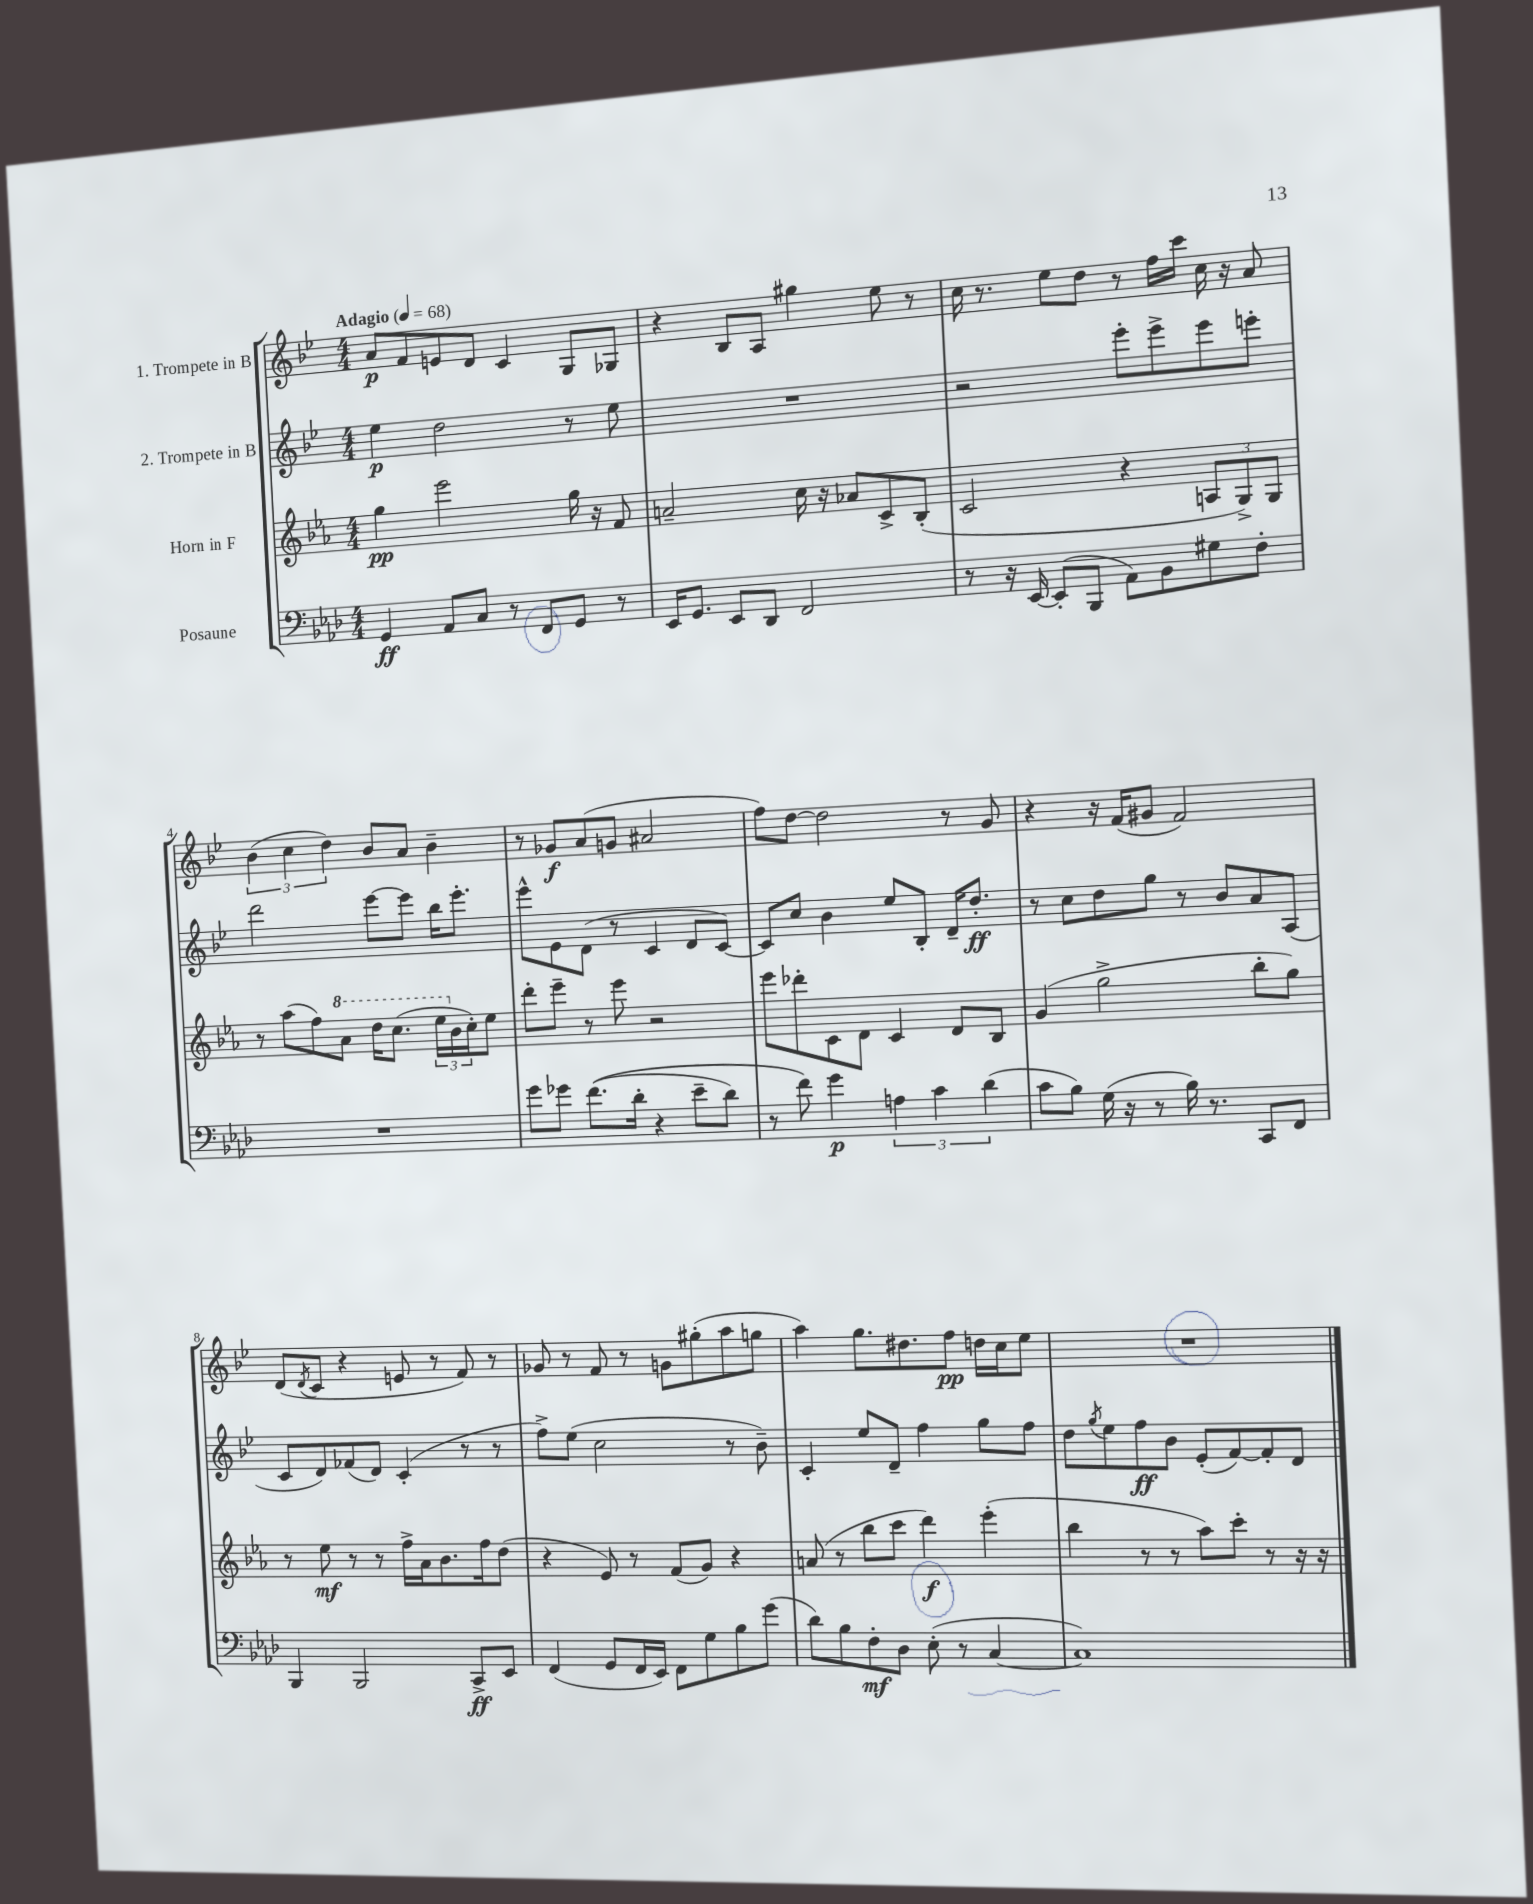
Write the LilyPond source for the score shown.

<<
\new StaffGroup <<
\new Staff = "s0" \with { instrumentName = "1. Trompete in B" } {
    \clef treble \key bes \major \numericTimeSignature \time 4/4 \tempo "Adagio" 4 = 68
    a'8\p f'8 e'8 d'8 c'4 g8 ges8 |
    r4 bes8 a8 gis''4 ees''8 r8 |
    c''16 r8. ees''8 d''8 r8 f''16 c'''16 c''16 r16 a'8 |
    \tuplet 3/2 { bes'4( c''4 d''4) } bes'8 a'8 bes'4-- |
    r8 ges'8\f a'8( g'8 ais'2 |
    f''8) d''8~ d''2 r8 g'8 |
    r4 r16 f'16( gis'8 f'2) |
    d'8( \acciaccatura { d'8 } c'8 r4 e'8 r8 f'8) r8 |
    ges'8 r8 f'8 r8 g'8 gis''8-.( a''8 g''8 |
    a''4) g''8. dis''8. f''8\pp d''16 c''16 ees''8 |
    R1 \bar "|." |
}
\new Staff = "s1" \with { instrumentName = "2. Trompete in B" } {
    \clef treble \key bes \major \numericTimeSignature \time 4/4
    ees''4\p d''2 r8 ees''8 |
    R1 |
    r2 ees'''8-. ees'''8-> ees'''8 e'''8-. |
    d'''2 ees'''8~ ees'''8 bes''16 ees'''8.-. |
    ees'''8-^ ees'8 d'8( r8 c'4 d'8 c'8~) |
    c'8 c''8 bes'4 ees''8 bes8-. d'16-- d''8.-.\ff |
    r8 c''8 d''8 g''8 r8 bes'8 a'8 a8( |
    c'8 d'8) fes'8( d'8) c'4-.( r8 r8 |
    f''8->) ees''8( c''2 r8 bes'8--) |
    c'4-. ees''8 d'8-- f''4 g''8 f''8 |
    d''8 \acciaccatura { g''8 } ees''8 f''8\ff bes'8 ees'8-.( f'8~) f'8-. d'8 \bar "|." |
}
\new Staff = "s2" \with { instrumentName = "Horn in F" } {
    \clef treble \key ees \major \numericTimeSignature \time 4/4
    g''4\pp ees'''2 g''16 r16 f'8 |
    a'2-- c''16 r16 aes'8 c'8-> bes8-.( |
    c'2 r4 \tuplet 3/2 { a8 g8->) g8 } |
    r8 aes''8( f''8) \ottava #1 aes''8 d'''16 c'''8.( \tuplet 3/2 { ees'''16 \ottava #0 bes'16 c''16-.) } ees''8 |
    d'''8-. ees'''8-- r8 ees'''8 r2 |
    ees'''8 des'''8-. c'8 d'8 c'4 d'8 bes8 |
    g'4( g''2-> bes''8-. g''8) |
    r8 ees''8\mf r8 r8 f''16-> aes'16 bes'8. f''16 d''8( |
    r4 ees'8) r8 f'8( g'8) r4 |
    a'8( r8 bes''8 c'''8 d'''4\f) ees'''4-.( |
    bes''4 r8 r8 aes''8) c'''8-. r8 r16 r16 \bar "|." |
}
\new Staff = "s3" \with { instrumentName = "Posaune" } {
    \clef bass \key aes \major \numericTimeSignature \time 4/4
    g,4\ff aes,8 c8 r8 f,8 g,8 r8 |
    ees,16 g,8. ees,8 des,8 f,2 |
    r8 r16 ees,16~ ees,8-.( bes,,8 aes,8) bes,8 gis8 f8-. |
    R1 |
    g'8 ges'8 f'8.(\( des'16-. r4 ees'8-- des'8) |
    r8 f'8\) g'4\p \tuplet 3/2 { a4 c'4 des'4( } |
    c'8 bes8) g16( r16 r8 bes16) r8. c,8 f,8 |
    bes,,4 bes,,2 c,8->\ff ees,8 |
    f,4( g,8 f,16 ees,16) f,8 g8 bes8 g'8( |
    des'8) bes8 f8-.\mf des8 ees8-.( r8 c4~ |
    c1) \bar "|." |
}
>>
>>
